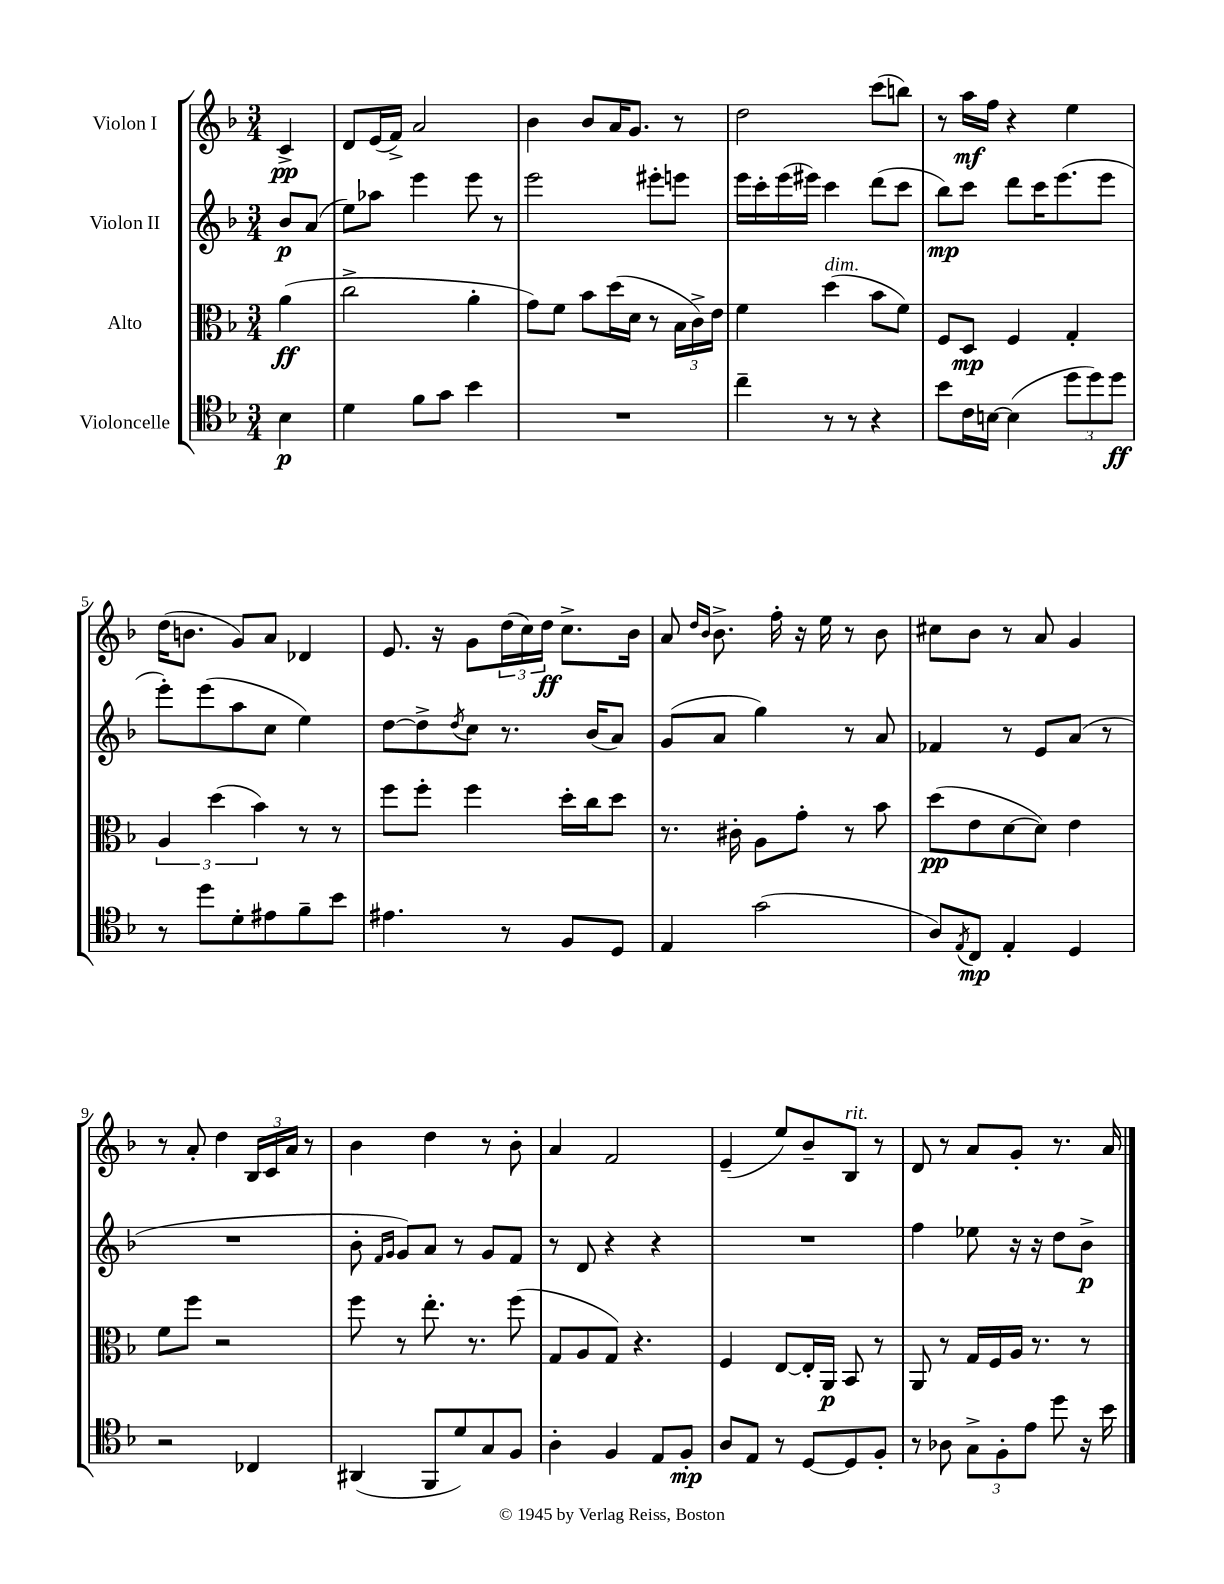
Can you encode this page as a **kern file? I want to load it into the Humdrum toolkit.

**kern	**dynam	**kern	**dynam	**kern	**dynam	**kern	**dynam
*part4	*part4	*part3	*part3	*part2	*part2	*part1	*part1
*staff4	*staff4	*staff3	*staff3	*staff2	*staff2	*staff1	*staff1
*I"Violoncelle	*	*I"Alto	*	*I"Violon II	*	*I"Violon I	*
*clefC4	*	*clefC3	*	*clefG2	*	*clefG2	*
*k[b-]	*	*k[b-]	*	*k[b-]	*	*k[b-]	*
*M3/4	*	*M3/4	*	*M3/4	*	*M3/4	*
=	=	=	=	=	=	=	=
4B-\	p	(4a\	ff	8b-/L	p	4c^/	pp
.	.	.	.	(8a/J	.	.	.
=1	=1	=1	=1	=1	=1	=1	=1
4d\	.	2cc^\	.	8ee\L)	.	8d/L	.
.	.	.	.	8aa-X\J	.	(16e/L	.
.	.	.	.	.	.	16f^/JJ)	.
8f\L	.	.	.	4eee\	.	2a/	.
8g\J	.	.	.	.	.	.	.
4b-\	.	4a'\	.	8eee\	.	.	.
.	.	.	.	8r	.	.	.
=2	=2	=2	=2	=2	=2	=2	=2
2.r	.	8g\L)	.	2eee\	.	4b-\	.
.	.	8f\J	.	.	.	.	.
.	.	8b-\L	.	.	.	8b-/L	.
.	.	(16dd\L	.	.	.	16a/K	.
.	.	16d\JJ	.	.	.	8.g/J	.
.	.	8r	.	8eee#X'\L	.	.	.
.	.	24B-\LL	.	8eeen\J	.	8r	.
.	.	24c^\)	.	.	.	.	.
.	.	24e\JJ	.	.	.	.	.
=3	=3	=3	=3	=3	=3	=3	=3
4cc~\	.	4f\	.	16eee\LL	.	2dd\	.
.	.	.	.	16ccc'\	.	.	.
.	.	.	.	(16eee\	.	.	.
.	.	.	.	16eee#X\JJ)	.	.	.
!	!	!LO:TX:a:i:t=dim.	!	!	!	!	!
8r	.	(4dd\	.	4ccc\	.	.	.
8r	.	.	.	.	.	.	.
4r	.	8b-\L	.	(8ddd\L	.	(8ccc\L	.
.	.	8f\J)	.	8ccc\J	.	8bbn\J)	.
=4	=4	=4	=4	=4	=4	=4	=4
8b-\L	.	8F/L	.	8bb-\L)	mp	8r	.
16c\L	.	8D/J	mp	8ccc\J	.	16aa\LL	mf
[16Bn\JJ	.	.	.	.	.	16ff\JJ	.
(4B\]	.	4F/	.	8ddd\L	.	4r	.
.	.	.	.	16ccc\K	.	.	.
.	.	.	.	(8.eee\	.	.	.
12dd\L	.	4G'/	.	.	.	4ee\	.
12dd\)	.	.	.	.	.	.	.
.	.	.	.	8eee\J	.	.	.
12dd\J	ff	.	.	.	.	.	.
!!LO:LB:g=z
=5	=5	=5	=5	=5	=5	=5	=5
8r	.	6A/	.	8eee'\L)	.	(16dd\KL	.
.	.	.	.	.	.	8.bn\J	.
8dd\L	.	.	.	(8eee\	.	.	.
.	.	(6dd\	.	.	.	.	.
8d'\	.	.	.	8aa\	.	8g/L)	.
.	.	6b-\)	.	.	.	.	.
8e#X\	.	.	.	8cc\J	.	8a/J	.
8f~\	.	8r	.	4ee\)	.	4d-X/	.
8b-\J	.	8r	.	.	.	.	.
=6	=6	=6	=6	=6	=6	=6	=6
4.e#X\	.	8ff\L	.	[8dd\L	.	8.e/	.
.	.	8ff'\J	.	8dd^\]	.	.	.
.	.	.	.	.	.	16r	.
.	.	.	.	8qdd/	.	.	.
.	.	4ff\	.	8cc\J	.	8g\L	.
8r	.	.	.	8.r	.	(24dd\L	.
.	.	.	.	.	.	24cc\)	.
.	.	.	.	.	.	24dd\JJ	ff
8F/L	.	16dd'\LL	.	.	.	8.cc^\L	.
.	.	16cc\J	.	(16b-/KL	.	.	.
8D/J	.	8dd\J	.	8a/J)	.	.	.
.	.	.	.	.	.	16b-\Jk	.
=7	=7	=7	=7	=7	=7	=7	=7
4E/	.	8.r	.	(8g/L	.	8a/	.
.	.	.	.	.	.	16qqdd/LL	.
.	.	.	.	.	.	16qqb-/JJ	.
.	.	.	.	8a/J	.	8.b-^\	.
.	.	16c#X'\	.	.	.	.	.
(2g\	.	8A\L	.	4gg\)	.	.	.
.	.	.	.	.	.	16ff'\	.
.	.	8g'\J	.	.	.	16r	.
.	.	.	.	.	.	16ee\	.
.	.	8r	.	8r	.	8r	.
.	.	8b-\	.	8a/	.	8b-\	.
=8	=8	=8	=8	=8	=8	=8	=8
8A/L)	.	(8dd\L	pp	4f-X/	.	8cc#X\L	.
8qE/	.	.	.	.	.	.	.
8C/J	mp	8e\	.	.	.	8b-\J	.
4E'/	.	[8d\	.	8r	.	8r	.
.	.	8d\J])	.	8e/L	.	8a/	.
4D/	.	4e\	.	(8a/J	.	4g/	.
.	.	.	.	8r	.	.	.
!!LO:LB:g=z
=9	=9	=9	=9	=9	=9	=9	=9
2r	.	8f\L	.	2.r	.	8r	.
.	.	8ff\J	.	.	.	8a'/	.
.	.	2r	.	.	.	4dd\	.
4C-X/	.	.	.	.	.	24B-/LL	.
.	.	.	.	.	.	24c/	.
.	.	.	.	.	.	24a/JJ	.
.	.	.	.	.	.	8r	.
=10	=10	=10	=10	=10	=10	=10	=10
(4AA#X/	.	8ff\	.	8b-'\	.	4b-\	.
.	.	.	.	16qqf/LL	.	.	.
.	.	.	.	16qqg/JJ	.	.	.
.	.	8r	.	8g/L)	.	.	.
8FF/L	.	8.ee'\	.	8a/J	.	4dd\	.
8d/)	.	.	.	8r	.	.	.
.	.	8.r	.	.	.	.	.
8G/	.	.	.	8g/L	.	8r	.
8F/J	.	(8ff\	.	8f/J	.	8b-'\	.
=11	=11	=11	=11	=11	=11	=11	=11
4A'\	.	8G/L	.	8r	.	4a/	.
.	.	8A/	.	8d/	.	.	.
4F/	.	8G/J)	.	4r	.	2f/	.
.	.	4.r	.	.	.	.	.
8E/L	.	.	.	4r	.	.	.
8F'/J	mp	.	.	.	.	.	.
=12	=12	=12	=12	=12	=12	=12	=12
8A/L	.	4F/	.	2.r	.	(4e~/	.
8E/J	.	.	.	.	.	.	.
8r	.	[8E/L	.	.	.	8ee/L)	.
[8D/L	.	16E'/L]	.	.	.	8b-~/	.
.	.	16AA/JJ	p	.	.	.	.
!	!	!	!	!	!	!LO:TX:a:i:t=rit.	!
8D/]	.	8BB-/	.	.	.	8B-/J	.
8F'/J	.	8r	.	.	.	8r	.
=13	=13	=13	=13	=13	=13	=13	=13
8r	.	8AA/	.	4ff\	.	8d/	.
8A-X\	.	8r	.	.	.	8r	.
12G^\L	.	16G/LL	.	8ee-X\	.	8a/L	.
.	.	16F/	.	.	.	.	.
12F'\	.	.	.	.	.	.	.
.	.	16A/JJ	.	16r	.	8g'/J	.
12e\J	.	.	.	.	.	.	.
.	.	8.r	.	16r	.	.	.
8dd\	.	.	.	8dd\L	.	8.r	.
16r	.	8r	.	8b-^\J	p	.	.
16b-\	.	.	.	.	.	16a/	.
==	==	==	==	==	==	==	==
*-	*-	*-	*-	*-	*-	*-	*-
